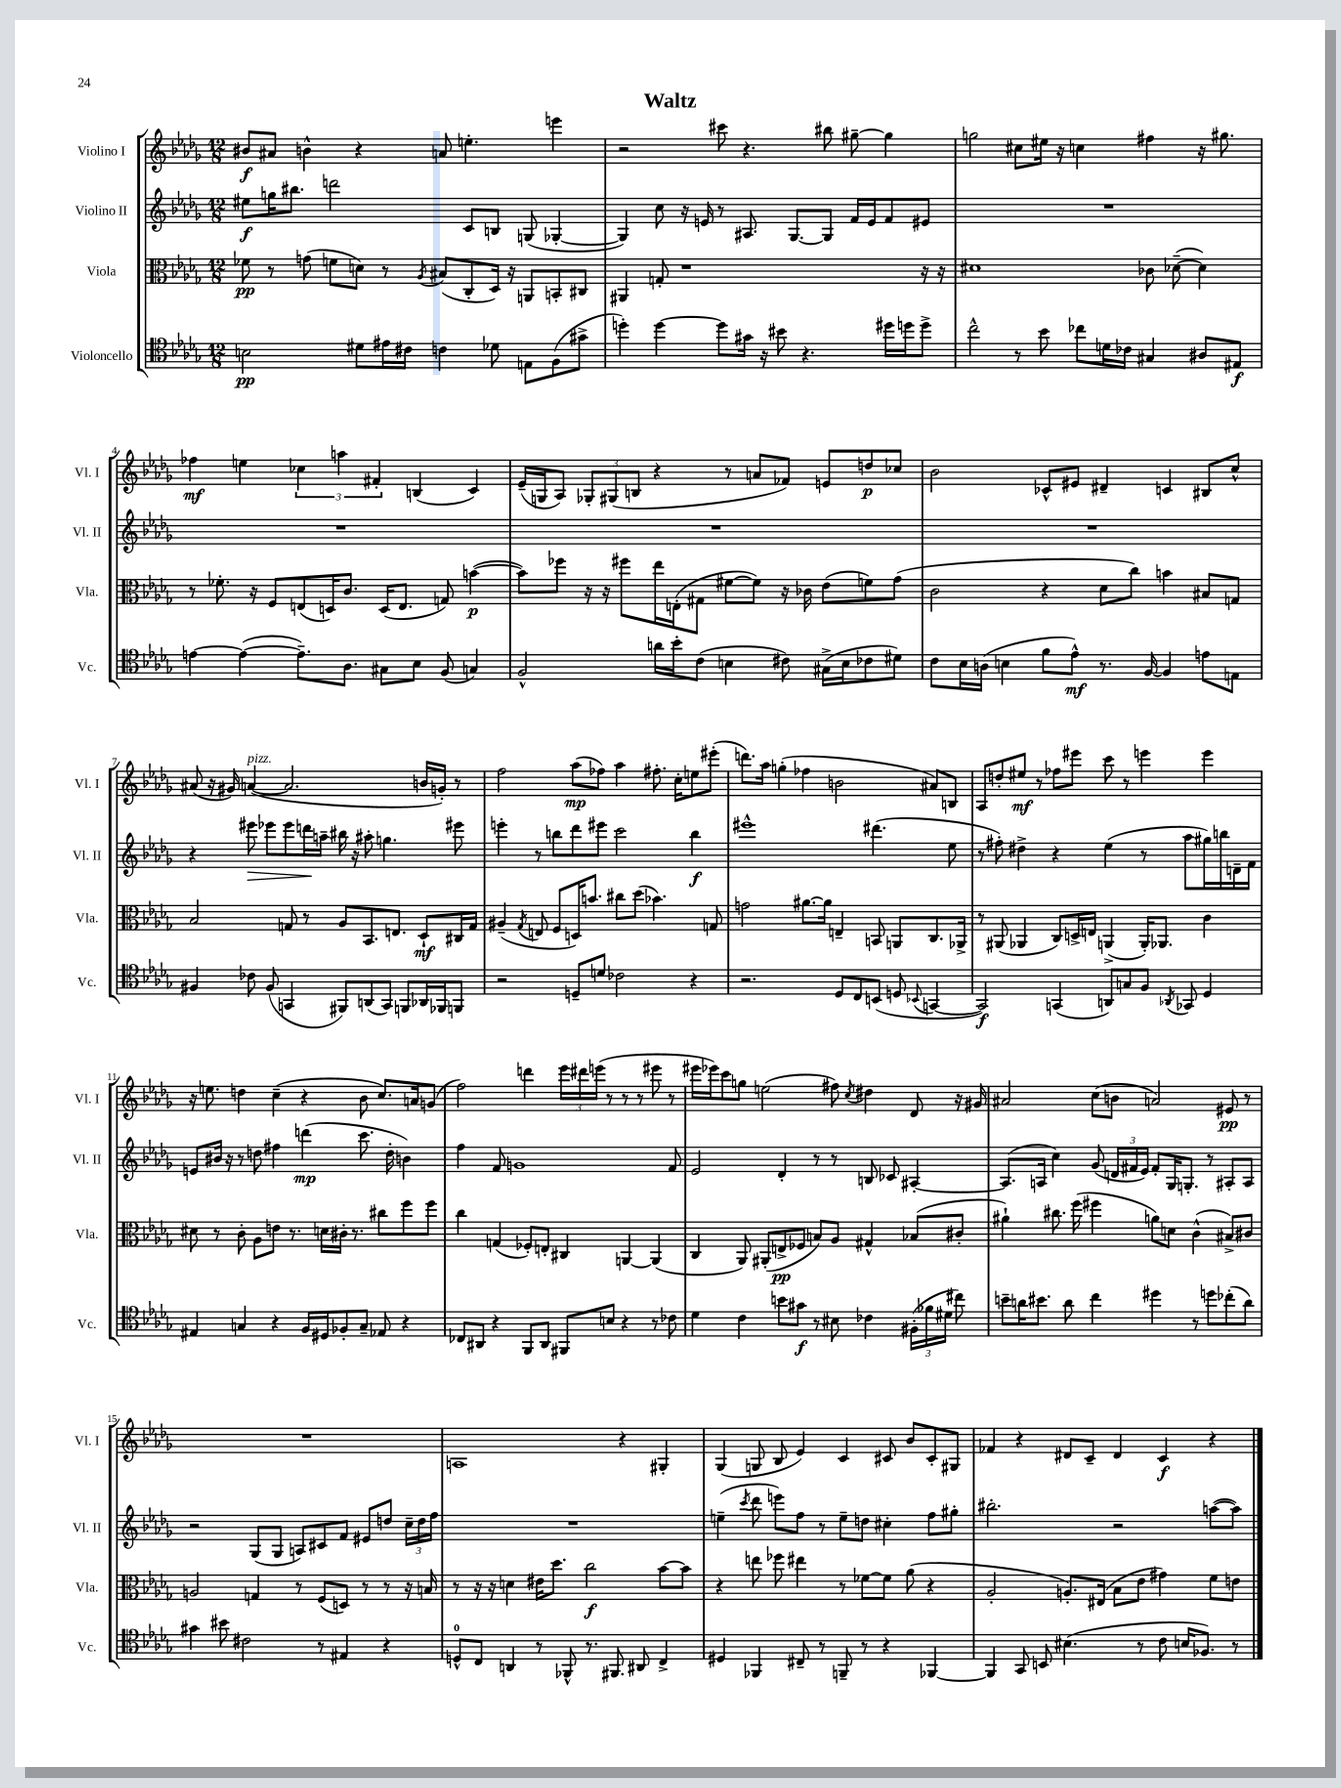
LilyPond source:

\header { title = "Waltz" }
<<
\new StaffGroup <<
\new Staff = "s0" \with { instrumentName = "Violino I" shortInstrumentName = "Vl. I" } {
    \clef treble \key des \major \numericTimeSignature \time 12/8
    \autoBeamOff bis'8[\f ais'8] b'4-^ r4 a'8 e''4.-. e'''4 |
    r2 cis'''8 r4. bis''8 gis''8~-- gis''4 |
    g''2 cis''8[ eis''16] r16 c''4 fis''4 r16 gis''8. |
    fes''4\mf e''4 \tuplet 3/2 { ces''4 a''4 fis'4-. } b4( c'4) |
    ees'16[--( g16 aes8]) \tuplet 3/2 { ges8[-. gis8( b8] } r4 r8 a'8[ fes'8]) e'8[ d''8\p ces''8] |
    bes'2 ces'8[-^ eis'8] dis'4-- c'4 bis8[ c''8]-^ |
    ais'8( r16 gis'16) a'4~^\markup { \italic "pizz." }( a'2. b'16[ g'16]-.) r8 |
    f''2 aes''8[\mp( fes''8]) aes''4 fis''8.-. c''16[-. e''8 eis'''8]-.( |
    d'''8.[) aes''16] g''4-.( fes''4 b'2 ais'8[) b8] |
    aes8[ d''8-. eis''8]\mf r8 fes''8[ eis'''8] c'''8 r8 e'''4 e'''4 |
    r16 e''8. d''4 c''4--( r4 bes'8 c''8.[) a'16 g'8]( |
    f''2) d'''4 \tuplet 3/2 { ees'''16[ dis'''16 e'''16]( } r8 r8 r8 eis'''8 r8 |
    eis'''16[ ees'''16) c'''8 g''8] e''2( fis''8) \acciaccatura { c''8 } dis''4 des'8 r16 gis'16 |
    ais'2 c''8[( b'8] a'2) eis'8\pp r8 |
    R1. |
    a1 r4 gis4-. |
    ges4( g8 bes8 ees'4) c'4 cis'8 bes'8[ cis'8-. gis8] |
    fes'4 r4 dis'8[ c'8]-- dis'4 c'4\f r4 \bar "|." |
}
\new Staff = "s1" \with { instrumentName = "Violino II" shortInstrumentName = "Vl. II" } {
    \clef treble \key des \major \numericTimeSignature \time 12/8
    \autoBeamOff eis''8[\f g''16 bis''8.] d'''2 c'8[ b8] g8( ges4~-. |
    ges4) c''8 r16 e'16 r8 ais8. ges8.[~ ges8] f'16[ e'16 f'8 eis'8] |
    R1. |
    R1. |
    R1. |
    R1. |
    r4 eis'''8\> ees'''8[ ees'''8 d'''16\! a''16]-- bis''16 r16 ais''8-. g''4. eis'''8 |
    e'''4-. r8 b''8[ des'''8 eis'''8] c'''2 b''4\f |
    eis'''1-^ dis'''4.( ees''8 |
    r8 fis''8-.) dis''4-> r4 ees''4( r8 aes''8[ gis''16) b''16 d'16-- f'16] |
    e'8[ bis'16] r16 r8 d''8 fis''4 d'''4\mp( c'''8. d''16-. b'4) |
    f''4 f'8 g'1 f'8 |
    ees'2 des'4-. r8 r8 b8 ces'8 ais4~-. |
    ais8.[( a16] c''4) ges'8( \tuplet 3/2 { d'16[ fis'16 ees'16]) } fis'8[-. ges16 g8.]-. r8 ais8[-. ais8] |
    r2 ges8[( ges8] a8[) cis'8 f'8] eis'8[ d''8] \tuplet 3/2 { c''16[-- d''16 f''16] } |
    R1. |
    e''4--( \acciaccatura { c'''8 } des'''8 e'''8[) f''8] r8 e''8[-- d''8] cis''4-. f''8[ gis''8]-. |
    bis''2.-. r2 a''8[~( a''8]) \bar "|." |
}
\new Staff = "s2" \with { instrumentName = "Viola" shortInstrumentName = "Vla." } {
    \clef alto \key des \major \numericTimeSignature \time 12/8
    \autoBeamOff fes'8\pp r8 g'8( f'8[ d'8]) r8 \acciaccatura { aes8 } bis8[( c8-. des16]) r16 a,8[ b,8-. cis8] |
    ais,4 g8-. r1 r16 r16 |
    dis'1 ces'8 des'8~--( des'4) |
    r8 fes'8.-. r16 f8[ e8( d16) c'8.] d16[( e8.] g8) b'4~\p( |
    b'8[) fes''8] r16 r16 fis''8[ ees''16 e16-.( gis8] fis'8[~ fis'8]) r16 ces'16 ees'8[( f'8) ges'8]( |
    c'2 r4 des'8[ c''8]) b'4 bis8[ g8] |
    bes2 g8 r8 aes8[ bes,8. e8.] des8[-!\mf cis16 g16] |
    ais4--( \acciaccatura { ges8 } e8 f8[ d16) b'8.] cis''8[ des''8]( bes'4.) g8 |
    g'2 ais'8.[~ ais'16] e4-- b,8 a,8[ c8. aes,16]-> |
    r8 ais,8( aes,4 c8[) d16-> e16] a,4->( a,16[-.) aes,8.] c'4 |
    dis'8 r8 c'8-. aes8[ e'8] r8. d'16[ cis'16]-. r8. cis''8[ f''8 f''8] |
    c''4 g4( fes8[-.) e8]-. cis4 a,4~ a,4( |
    c4 aes,8) ais,8[-.( e8->\pp fes8] b8[) aes8] gis4-^ bes8[( cis'8]-. |
    ais'4-!) cis''8. f''16( fis''4 a'8[) d'8] c'4-^( bis8[->) cis'8] |
    a2 g4 r8 f8[( d8]) r8 r8 r16 b16 |
    r8 r16 r16 d'4 eis'16[ des''8.] c''2\f bes'8[~ bes'8] |
    r4 e''8 fes''8 eis''4 r8 fes'8[~ fes'8] aes'8( r4 |
    aes2-. a8.[-.) eis16]( bes8[ ees'8] gis'4) f'8[ e'8] \bar "|." |
}
\new Staff = "s3" \with { instrumentName = "Violoncello" shortInstrumentName = "Vc." } {
    \clef tenor \key des \major \numericTimeSignature \time 12/8
    \autoBeamOff b2\pp dis'8[ eis'16 cis'16] c'4 des'8 e8[ f8( gis'8]-> |
    d''4-.) d''4~ d''8[ gis'16] r16 bis'8 r4. dis''16[ d''16 d''8]-> |
    c''2-^ r8 bes'8 ces''8[ d'16 ces'16] gis4 ais8[ eis8]\f |
    e'4~ e'4~( e'8.[--) aes8.] gis8[ bes8] f8( g4) |
    f2-^ a'16[ bes'16-. c'8]( b4 cis'8) gis16[->( b16 ces'8 dis'8]) |
    c'8[ bes16 a16]( b4 f'8[ ees'8]-^\mf) r8. f16~ f4 e'8[ e8] |
    fis4 ces'8 fis8( g,4 fis,8[) a,8( g,8]) f,8[ aes,16 fes,16 f,8] |
    r2 d8[-- d'8] ces'2 r4 |
    r2. des8[ c8 b,8]( d8 \appoggiatura { bes,8 } g,4~ |
    g,2\f) g,4( a,8[) g8 f8] \acciaccatura { aes,8 } ges,8 des4 |
    eis4 g4 r4 f16[ dis16 fes8-. g8]-- ees8 r4 |
    ces8[ ais,8] r4 f,8[ ais,8] fis,8[ b8] r4 r8 ces'8 |
    des'4 c'4 b'8[ gis'8]\f r8 bis8 ces'4 \tuplet 3/2 { fis16[-.( fes'16 dis'16] } cis''8) |
    b'8[-- a'16 bis'8.] a'8 c''4 dis''4 r8 d''8[ ces''8-.( a'8]) |
    gis'4 bis'8 cis'2 r8 eis4 r4 |
    d8[-0-^ c8] a,4 r8 fes,8-^ r8. fis,8. ais,8 c4-> |
    dis4 fes,4 cis8-- r8 f,8-- r8 r4 fes,4~ |
    fes,4 ges,8 b,8 bis4.( r8 c'8 b16[ fes8.]) r8 \bar "|." |
}
>>
>>
